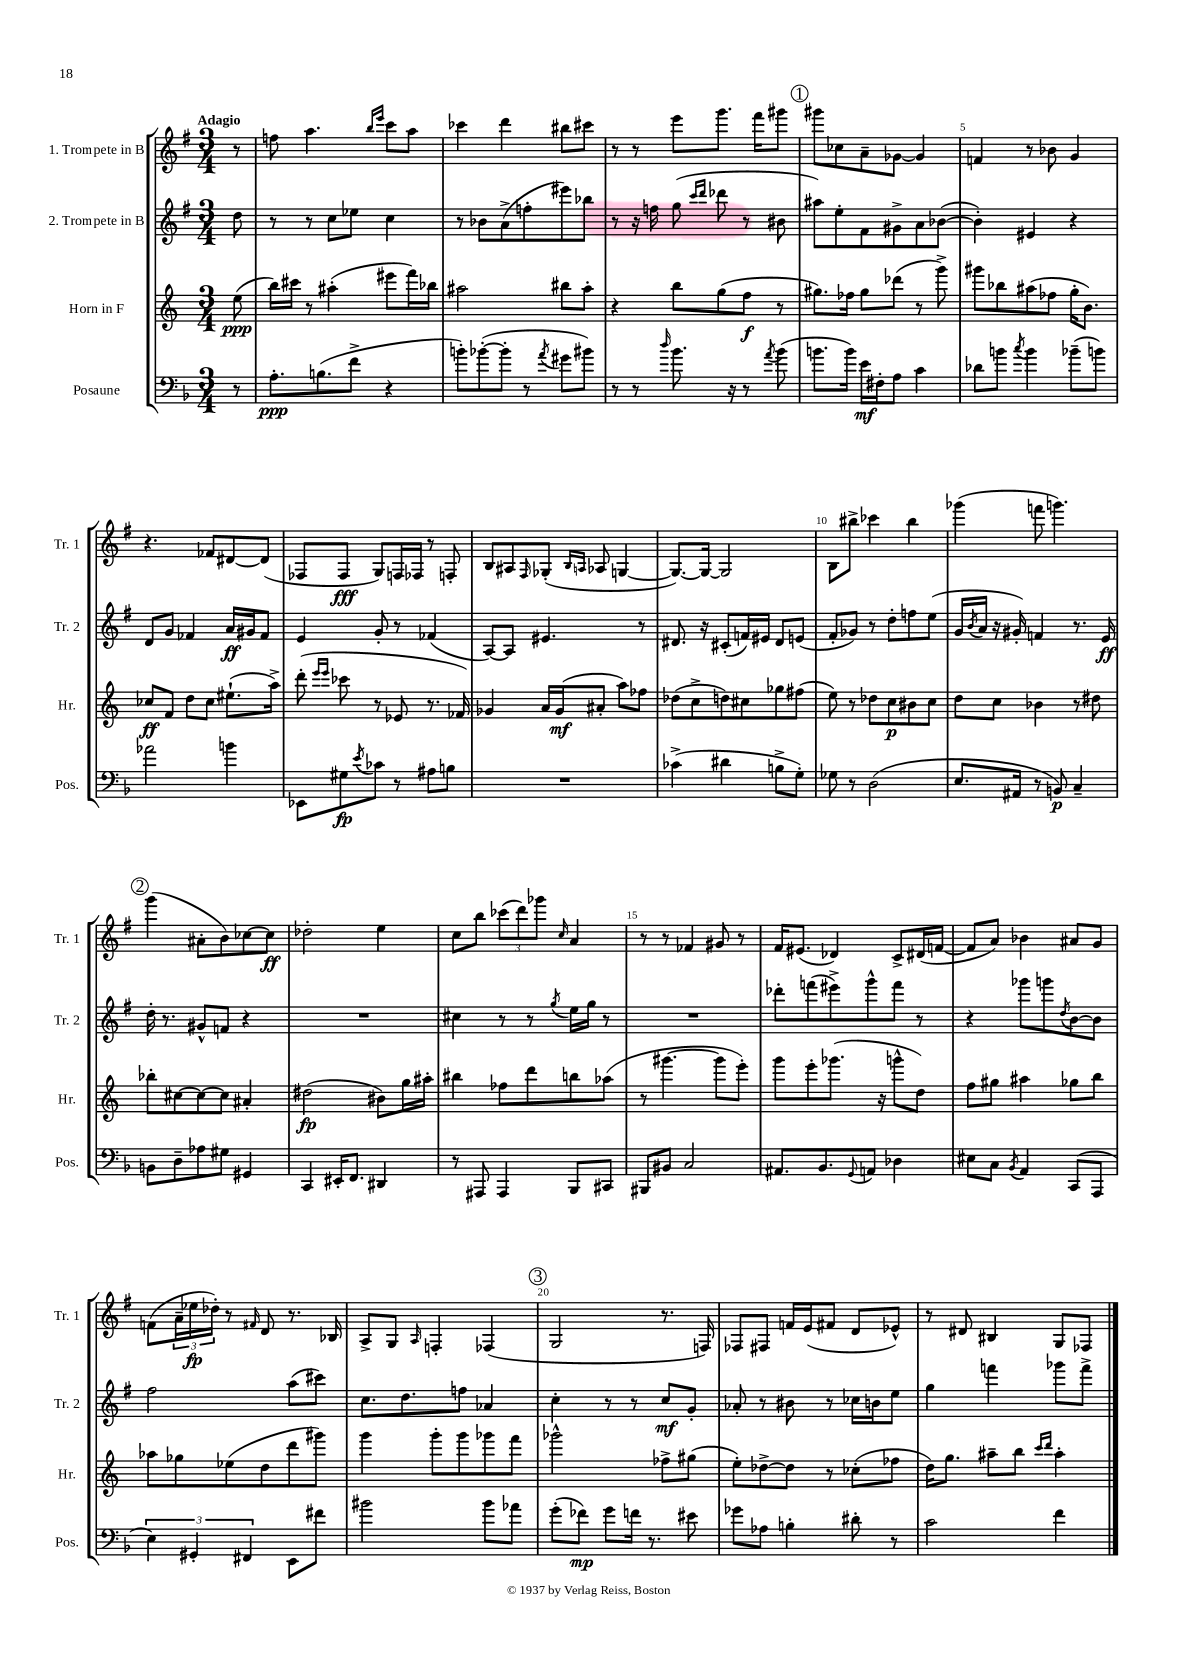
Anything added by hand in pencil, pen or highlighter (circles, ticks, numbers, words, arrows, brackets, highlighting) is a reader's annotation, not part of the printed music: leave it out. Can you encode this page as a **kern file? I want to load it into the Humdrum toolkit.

**kern	**kern	**kern	**kern
*staff4	*staff3	*staff2	*staff1
*clefF4	*clefG2	*clefG2	*clefG2
*k[b-]	*k[]	*k[f#]	*k[f#]
*M3/4	*M3/4	*M3/4	*M3/4
8r	(8ee	8dd	8r
=	=	=	=
8.A'	16bb)	8r	8ff
.	16ccc#	.	.
.	8r	8r	4.aa
(8.B	.	.	.
.	(4aa#'	8cc	.
8f^	.	8ee-	.
.	.	.	16qqbb
.	.	.	16qqeee
4r	8eee#	4cc	8ccc
.	16fff)	.	8aa
.	16bb-	.	.
=	=	=	=
8b')	2aa#	8r	4ccc-
([8b-'	.	8b-	.
8b-']	.	(8a^	4ddd
8r	.	8ff'	.
8qa	.	.	.
8g#	8bb#	8eee#)	8bb#
8b#)	8aa#'	8bb-	8ccc#
=	=	=	=
8r	4r	8r	8r
8r	.	16r	8r
.	.	16ff	.
16qqdd	.	.	.
8.b-	8bb	(8gg	8eee
.	.	16qqccc	.
.	.	16qqddd	.
.	(8gg	8ddd-	8.ggg
16r	.	.	.
8r	8ff	8r	.
.	.	.	16fff#
8qa	.	.	.
(8b-	8r	8b#	8ggg#
=	=	=	=
8.b	8.gg#)	8aa#)	8ggg#
.	.	8ee'	8cc-
16b)	16ff-	.	.
16e	8gg#	8f#	8a~
16F#'	.	.	.
8A	(8ddd-	8g#^	[8g-
4c	8r	8a	4g-]
.	8ggg^)	([8b-	.
=	=	=	=
8d-	8ggg#	4b-'])	4f
8b	8bb-	.	.
8qcc	.	.	.
4b	(8aa#	4e#	8r
.	8ff-	.	8b-
(8b-~	16gg'	4r	4g
.	8.b)	.	.
8b)	.	.	.
=	=	=	=
2a-	8cc-	8d	4.r
.	8f	8g	.
.	8dd	4f-	.
.	8cc-	.	8f-
4b	(8.ee#`	16a	[8d#
.	.	16g#	.
.	.	8f-	(8d#]
.	16aa^)	.	.
=	=	=	=
8EE-	(8ddd'	4e	8F-
.	16qqeee	.	.
.	16qqeee	.	.
8G#	8ccc-	.	8F-
8qe	.	.	.
8c-	8r	8g'	8G)
8r	8e-	8r	16F
.	.	.	16F-
8A#	8.r	(4f-	8r
8B	.	.	8F'
.	16f-)	.	.
=	=	=	=
2.r	4g-	[8A)	8B
.	.	8A]	8A#
.	.	.	16qqF#
.	16a	4.e#	(8G-'
.	(16g-	.	.
.	.	.	16qqB
.	.	.	16qqA
.	8a#'	.	8A-
.	8aa)	.	[4G
.	8ff-	8r	.
=	=	=	=
(4c-^	(8dd-	8.d#	8.G_)
.	8cc^	.	.
.	.	16r	16G_
4d#	8dd)	(8c#'	2G]
.	8cc#	16f)	.
.	.	16e#	.
8B^	8gg-	8d#	.
8G')	(8ff#	(8e	.
=	=	=	=
8G-	8ee)	8f#'	8B
8r	8r	8g-)	8bb#^
(2D	8dd-	8r	4ccc-
.	8cc	8dd'	.
.	8b#	8ff	4bb#
.	8cc	(8ee	.
=	=	=	=
8.E	8dd	16g	(4ggg-
.	.	8qb	.
.	.	16a	.
.	8cc	16r	.
16AA#	.	16g#')	.
8r	4b-	4f	8fff
8BB)	.	.	4.ggg)
4C~	8r	8.r	.
.	8dd#	.	.
.	.	16e	.
=	=	=	=
8BB	8bb-'	16dd'	(4ggg
.	.	8.r	.
8D~	[8cc#	.	.
8A-	8cc#_	8g#^^	8a#'
8G#	8cc#]	8f	8b)
4GG#	4a#'	4r	[8cc-
.	.	.	8cc-]
=	=	=	=
4CC	(2dd#	2.r	2dd-'
16EE#'	.	.	.
8.FF	.	.	.
4DD#	8b#)	.	4ee
.	16gg	.	.
.	16aa#'	.	.
=	=	=	=
8r	4bb#	4cc#	8cc
8AAA#	.	.	8bb
4AAA#	8ff-	8r	(12ccc-
.	.	.	12ddd)
.	8ddd	8r	.
.	.	.	12ggg-
.	.	8qgg	16qqcc
8BBB-	8bb	16ee	4a
.	.	16gg	.
8CC#	(8aa-	8r	.
=	=	=	=
8BBB#	8r	2.r	8r
8BB#	[4.ggg#	.	8r
2C	.	.	4f-
.	8ggg#]	.	8g#
.	8eee')	.	8r
=	=	=	=
8.AA#	8ggg	8ddd-'	16f#
.	.	.	(8.e#
.	8eee'	(8fff	.
8.BB-	.	.	.
.	(8.ggg-	8eee#^)	4d-)
8qqGG	.	.	.
8AA	.	8ggg^^	.
.	16r	.	.
4D-	8ggg^^	8fff	8c^
.	8dd)	8r	(16d#
.	.	.	[16f
=	=	=	=
8E#	8ff	4r	8f]
8C	8gg#	.	8a)
8qBB-	.	.	.
4AA	4aa#	8ggg-	4b-
.	.	8ggg	.
.	.	8qdd	.
(8CC	8gg-	[8b	8a#
8AAA	8bb	8b]	8g
=	=	=	=
6E)	8aa-	2ff#	(8f
.	8gg-	.	24a~
6GG#'	.	.	24ee-
.	.	.	24dd-')
.	(8ee-	.	8r
6FF#	.	.	.
.	.	.	16qqf#
.	8dd	.	8d
8EE	8ddd	(8aa	8.r
8f#	8ggg#)	8ccc#)	.
.	.	.	16B-
=	=	=	=
2b#	4ggg	8.cc	8A^
.	.	.	8G
.	.	8.dd	.
.	.	.	16qqA
.	8ggg'	.	4F'
.	8ggg	8ff	.
8b#	8ggg-	4a-	(4F-
8a-	8fff	.	.
=	=	=	=
(8g'	2ggg-^^	4cc'	2G
8f-)	.	.	.
8g	.	8r	.
16f	.	8r	.
8.r	.	.	.
.	8ff-^	8cc	8.r
8e#	(8gg#	8g'	.
.	.	.	16F)
=	=	=	=
8g-	8ee')	8a-'	8F-
8A-	[8dd-^	8r	8F#
4B'	8dd-]	8b#	16f
.	.	.	(16e
.	8r	8r	8f#
8d#'	(8cc-'	16cc-	8d
.	.	16b	.
8r	8ff-	8ee	8e-^^)
=	=	=	=
2c	16dd)	4gg	8r
.	8.gg	.	.
.	.	.	8d#
.	8aa#~	4fff	4B#
.	8bb	.	.
.	16qqccc	.	.
.	16qqddd	.	.
4f	4aa#'	8ggg-	8G
.	.	8fff^	8F-
==	==	==	==
*-	*-	*-	*-
